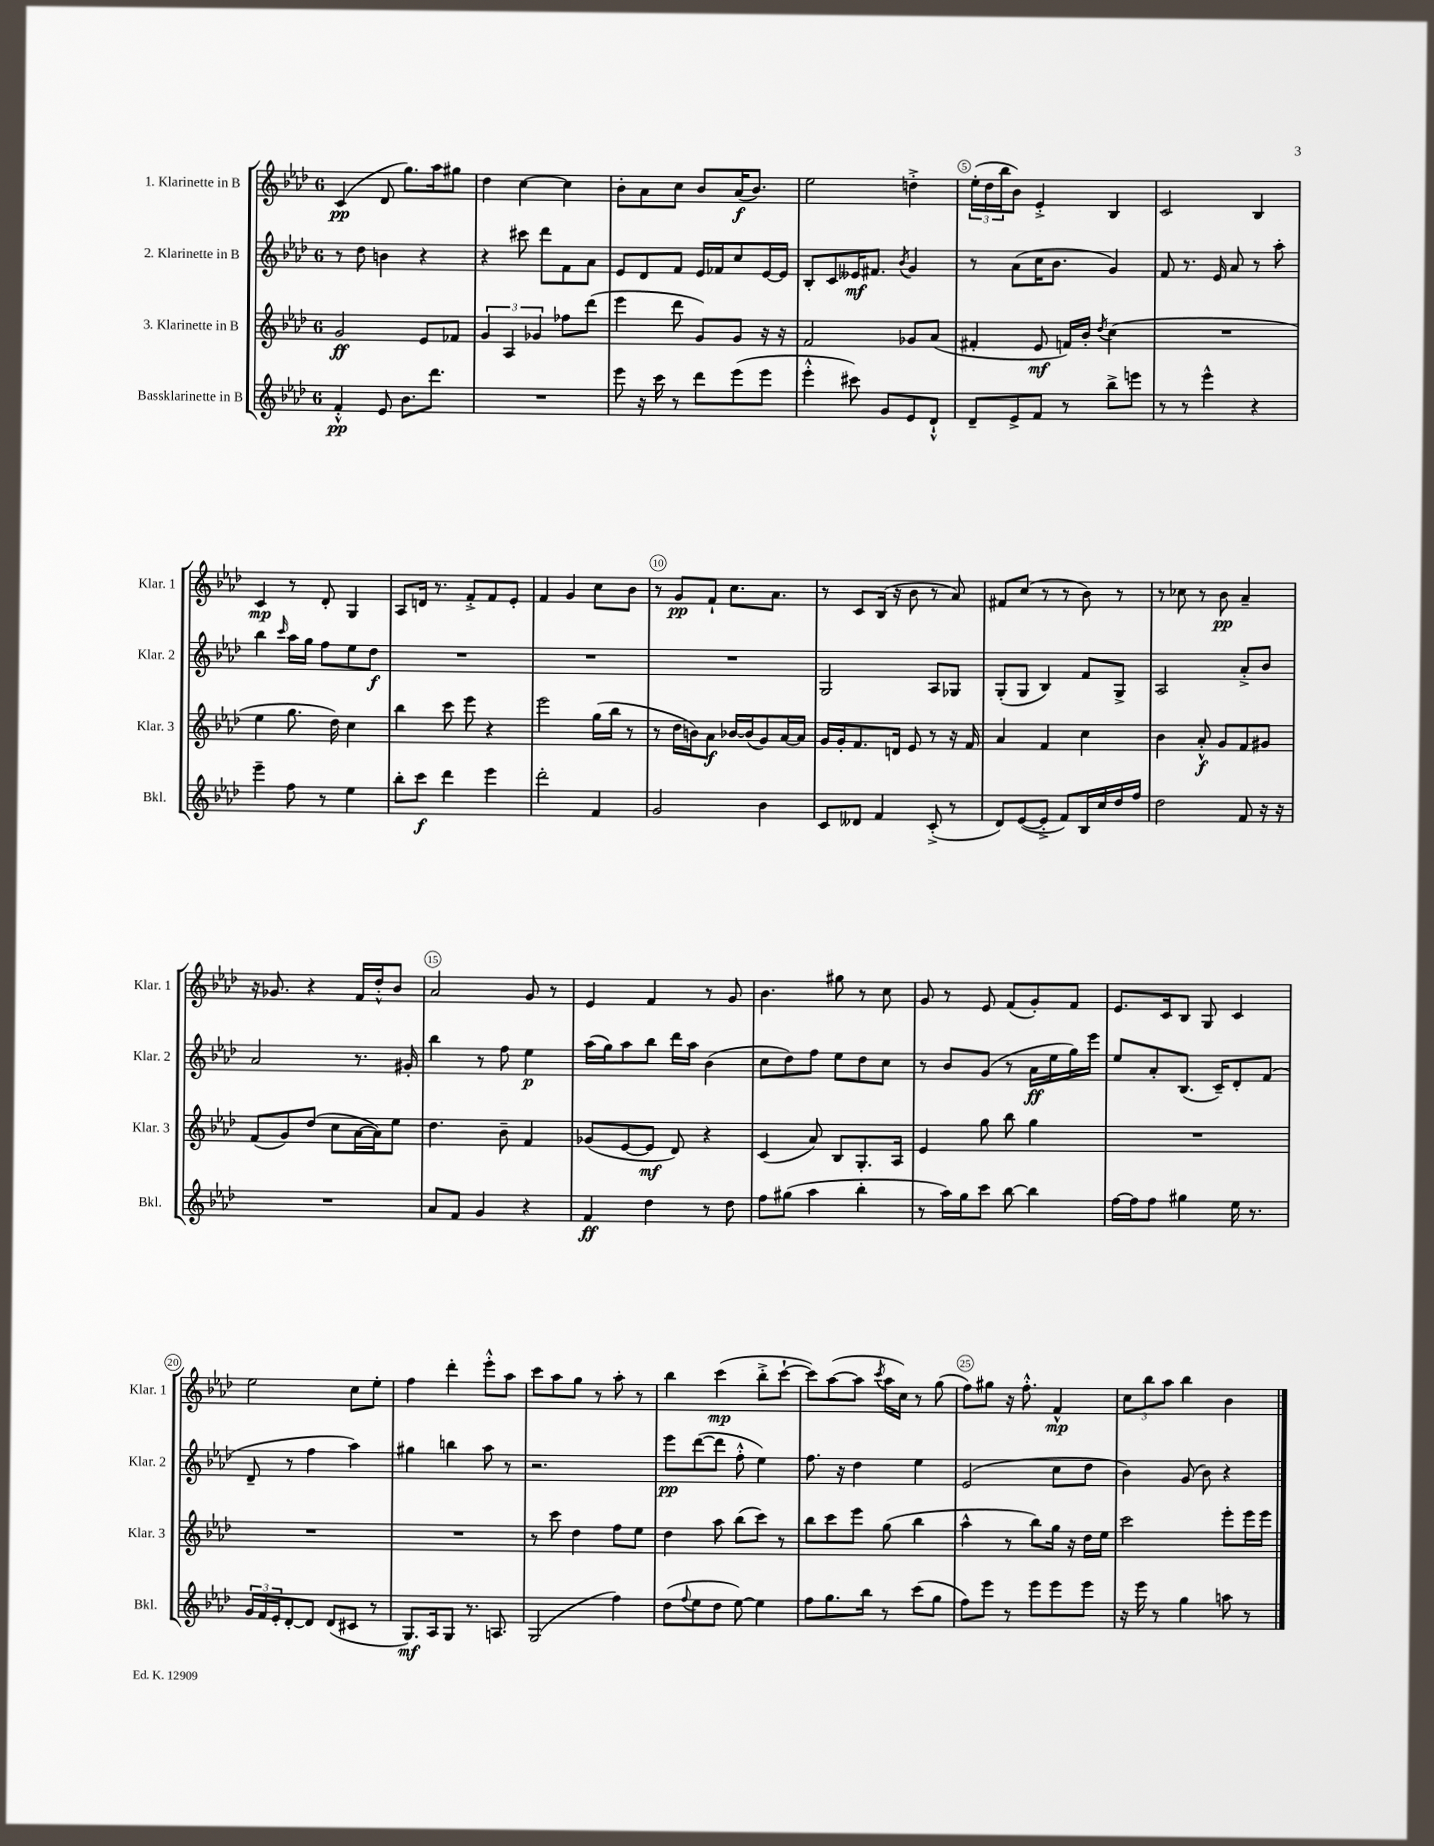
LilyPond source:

<<
\new StaffGroup <<
\new Staff = "s0" \with { instrumentName = "1. Klarinette in B" shortInstrumentName = "Klar. 1" } {
    \clef treble \key aes \major \once \override Staff.TimeSignature.style = #'single-digit \time 6/8
    c'4\pp( des'8 g''8.) aes''16 gis''8 |
    des''4 c''4~ c''4 |
    bes'8-. aes'8 c''8 bes'8 aes'16\f( bes'8.) |
    ees''2 d''4-.-> |
    \tuplet 3/2 { ees''16-.( des''16 bes''16 } bes'8) ees'4-.-> bes4 |
    c'2 bes4 |
    c'4\mp r8 des'8-. g4 |
    aes8 d'16 r8. f'8-.-> f'8 ees'8-. |
    f'4 g'4 c''8 bes'8 |
    r8 g'8\pp f'8-! c''8. aes'8. |
    r8 c'8 bes16( r16 bes'8 r8 aes'8) |
    fis'8 c''8( r8 r8 bes'8) r8 |
    r8 ces''8 r8 bes'8\pp aes'4-- |
    r16 ges'8. r4 f'16 des''16-.-^ bes'8 |
    aes'2 g'8 r8 |
    ees'4 f'4 r8 g'8 |
    bes'4. gis''8 r8 c''8 |
    g'8 r8 ees'8 f'8( g'8-.) f'8 |
    ees'8. c'16 bes8 g8 c'4 |
    ees''2 c''8 ees''8-. |
    f''4 des'''4-. ees'''8-.-^ aes''8 |
    c'''8 aes''8 g''8 r8 aes''8-. r8 |
    bes''4 c'''4\mp( bes''8-.-> c'''8~-! |
    c'''8) aes''8~( aes''8 \acciaccatura { c'''8 } aes''16 c''16) r8 g''8( |
    f''8) gis''8 r16 f''8.-.-^ f'4-^\mp |
    \tuplet 3/2 { c''8 bes''8 aes''8 } bes''4 bes'4 \bar "|." |
}
\new Staff = "s1" \with { instrumentName = "2. Klarinette in B" shortInstrumentName = "Klar. 2" } {
    \clef treble \key aes \major \once \override Staff.TimeSignature.style = #'single-digit \time 6/8
    r8 des''8 b'4 r4 |
    r4 cis'''8 des'''8 f'8 aes'8 |
    ees'8 des'8 f'8 ees'16 fes'16 c''8 ees'16~ ees'16 |
    bes8-. c'8 eeses'16\mf fis'8. \acciaccatura { bes'8 } g'4 |
    r8 aes'8( c''16 bes'8. g'4) |
    f'8 r8. ees'16 aes'8 r8 aes''8-. |
    bes''4 \grace { c'''16 } aes''16 g''16 f''8 ees''8 des''8\f |
    R2. |
    R2. |
    R2. |
    g2 aes8 ges8 |
    g8-.( g8 bes4) f'8 g8-> |
    aes2 aes'8-.-> bes'8 |
    aes'2 r8. gis'16-. |
    bes''4 r8 f''8 ees''4\p |
    aes''16( g''16) aes''8 bes''8 des'''16 aes''16 bes'4( |
    c''8 des''8) f''8 ees''8 des''8 c''8 |
    r8 bes'8 g'8( r8 aes'16\ff ees''16 g''16) ees'''16 |
    ees''8 aes'8-. bes8.( c'16--) des'8-. f'8( |
    des'8-- r8 f''4 aes''4) |
    gis''4 b''4 aes''8 r8 |
    r2. |
    ees'''8\pp des'''8~( des'''8 f''8-.-^ ees''4) |
    f''8. r16 des''4 ees''4 |
    ees'2( c''8 des''8 |
    bes'4) g'8( bes'8) r4 \bar "|." |
}
\new Staff = "s2" \with { instrumentName = "3. Klarinette in B" shortInstrumentName = "Klar. 3" } {
    \clef treble \key aes \major \once \override Staff.TimeSignature.style = #'single-digit \time 6/8
    g'2\ff ees'8 fes'8 |
    \tuplet 3/2 { g'4 aes4 ges'4 } fes''8 des'''8( |
    ees'''4 des'''8 g'8) g'8 r16 r16 |
    f'2 ges'8 aes'8( |
    fis'4-. ees'8\mf f'16) bes'16-. \acciaccatura { des''8 } c''4( |
    R2. |
    ees''4 g''8. des''16) c''4 |
    bes''4 c'''8 ees'''8 r4 |
    ees'''2 g''16( bes''16 r8 |
    r8 des''16 b'16) aes'8\f bes'16~ bes'16( g'8) aes'16~ aes'16 |
    g'16 g'16-. f'8. d'16 ees'8 r8 r16 f'16 |
    aes'4 f'4 c''4 |
    bes'4 aes'8-.-^\f g'8 f'8 gis'8 |
    f'8( g'8) des''8( c''8 aes'16~ aes'16) ees''8 |
    des''4. bes'8-- f'4 |
    ges'8( ees'8~ ees'8\mf des'8) r4 |
    c'4( aes'8) bes8 g8.-. aes16 |
    ees'4 g''8 bes''8 g''4 |
    R2. |
    R2. |
    R2. |
    r8 c'''8 des''4 f''8 ees''8 |
    des''4 aes''8 bes''8( c'''8) r8 |
    bes''8 c'''8 ees'''8 g''8( bes''4 |
    aes''4-^ r8 bes''8) g''16 r16 des''16 ees''16 |
    c'''2 ees'''8-. ees'''16 ees'''16 \bar "|." |
}
\new Staff = "s3" \with { instrumentName = "Bassklarinette in B" shortInstrumentName = "Bkl." } {
    \clef treble \key aes \major \once \override Staff.TimeSignature.style = #'single-digit \time 6/8
    f'4-.-^\pp ees'8 bes'8. des'''8. |
    R2. |
    ees'''8 r16 c'''16 r8 des'''8 ees'''8( ees'''8 |
    ees'''4-.-^ cis'''8) g'8 ees'8 des'8-!-^ |
    des'8-- ees'8-> f'8 r8 bes''8-> e'''8 |
    r8 r8 ees'''4-^ r4 |
    ees'''4-- f''8 r8 ees''4 |
    bes''8-. c'''8\f des'''4 ees'''4 |
    des'''2-. f'4 |
    g'2 bes'4 |
    c'8 deses'8 f'4 c'8-.->( r8 |
    des'8) ees'8~( ees'8-.-> f'8) bes16 c''16 des''16 f''16 |
    des''2 f'8 r16 r16 |
    R2. |
    aes'8 f'8 g'4 r4 |
    f'4\ff des''4 r8 des''8 |
    f''8 gis''8( aes''4 bes''4-. |
    r8 aes''16) g''16 c'''8 bes''8~ bes''4 |
    f''16~ f''16 f''8 gis''4 ees''16 r8. |
    \tuplet 3/2 { g'16 f'16 ees'16-. } des'8~-. des'8 des'8( cis'8 r8 |
    g8.\mf) aes16 g8 r8. a8. |
    g2( f''4) |
    des''8( \appoggiatura { f''8 } ees''8 des''8 ees''8~) ees''4 |
    f''8 g''8. bes''16 r8 c'''8( g''8 |
    f''8) ees'''8 r8 ees'''8 ees'''8 ees'''8 |
    r16 ees'''16 r8 g''4 a''8 r8 \bar "|." |
}
>>
>>
\layout { \context { \Score \override BarNumber.break-visibility = ##(#f #t #t) barNumberVisibility = #(every-nth-bar-number-visible 5) \override BarNumber.stencil = #(make-stencil-circler 0.1 0.3 ly:text-interface::print) } }
